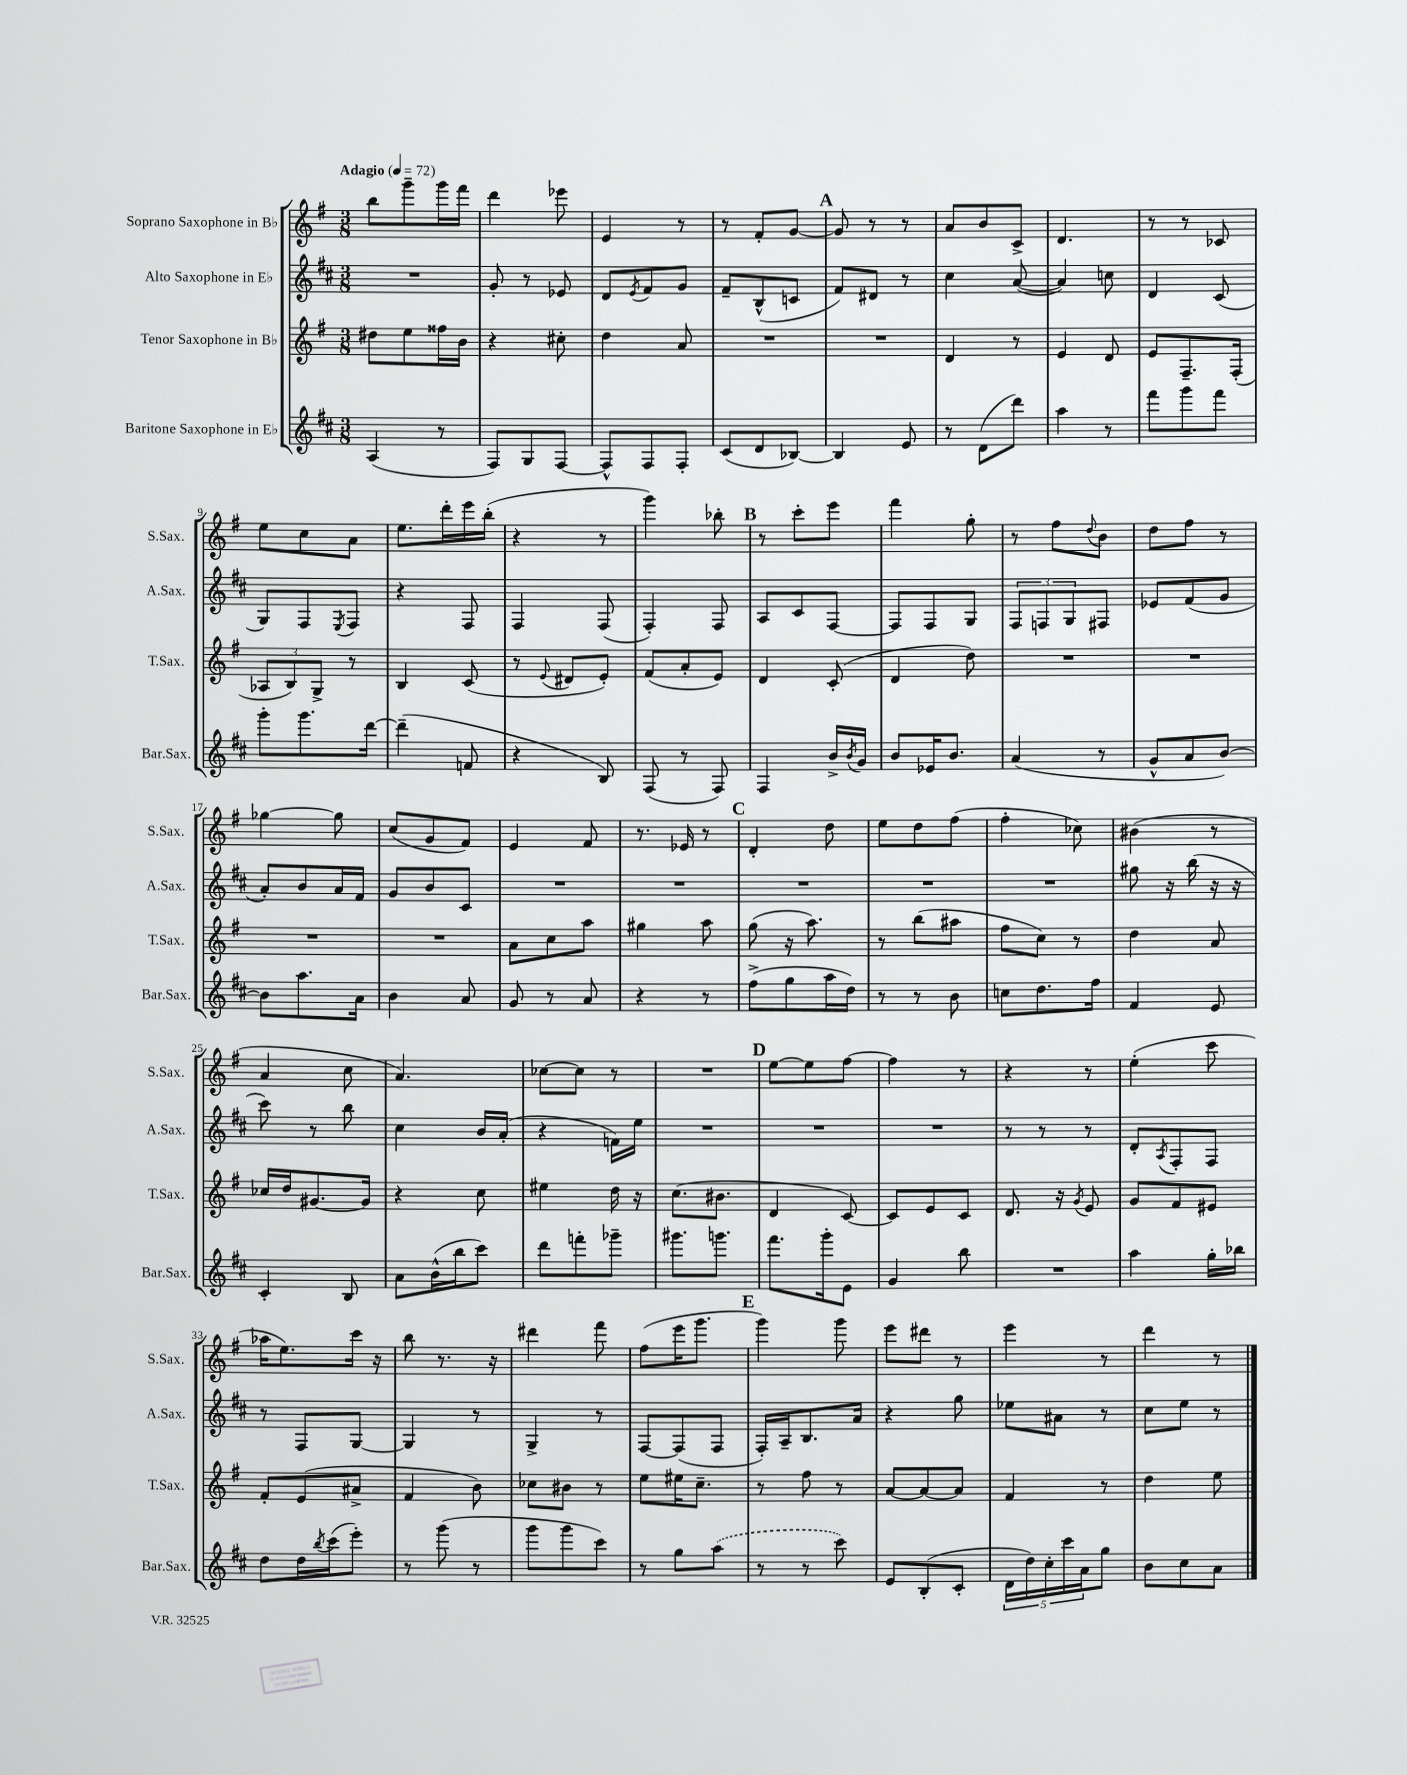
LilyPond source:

<<
\new StaffGroup <<
\new Staff = "s0" \with { instrumentName = "Soprano Saxophone in Bb" shortInstrumentName = "S.Sax." } {
    \clef treble \key g \major \numericTimeSignature \time 3/8 \tempo "Adagio" 4 = 72
    b''8 g'''8-- g'''16 fis'''16 |
    d'''4 ees'''8 |
    e'4 r8 |
    r8 fis'8-. g'8~ |
    \mark \markup { \bold "A" } g'8 r8 r8 |
    a'8 b'8 c'8-> |
    d'4. |
    r8 r8 ces'8 |
    e''8 c''8 a'8 |
    e''8. d'''16-. e'''16 b''16-.( |
    r4 r8 |
    g'''4) bes''8-. |
    \mark \markup { \bold "B" } r8 c'''8-. e'''8 |
    fis'''4 g''8-. |
    r8 fis''8 \appoggiatura { d''8 } b'8 |
    d''8 fis''8 r8 |
    ges''4~ ges''8 |
    c''8( g'8 fis'8) |
    e'4 fis'8 |
    r8. ees'16 r8 |
    \mark \markup { \bold "C" } d'4-. d''8 |
    e''8 d''8 fis''8( |
    fis''4-. ces''8) |
    bis'4( r8 |
    a'4 c''8 |
    a'4.) |
    ces''8~ ces''8 r8 |
    R4. |
    \mark \markup { \bold "D" } e''8~ e''8 fis''8~ |
    fis''4 r8 |
    r4 r8 |
    e''4-.( c'''8 |
    aes''16 e''8.) c'''16 r16 |
    b''8 r8. r16 |
    dis'''4 fis'''8 |
    fis''8( e'''16 g'''8. |
    \mark \markup { \bold "E" } g'''4) g'''8 |
    e'''8 dis'''8 r8 |
    e'''4 r8 |
    d'''4 r8 \bar "|." |
}
\new Staff = "s1" \with { instrumentName = "Alto Saxophone in Eb" shortInstrumentName = "A.Sax." } {
    \clef treble \key d \major \numericTimeSignature \time 3/8
    R4. |
    g'8-. r8 ees'8 |
    d'8 \acciaccatura { e'8 } fis'8 g'8 |
    fis'8-- b8-^( c'8 |
    \mark \markup { \bold "A" } fis'8) dis'8 r8 |
    cis''4 a'8~( |
    a'4) c''8 |
    d'4 cis'8( |
    g8) fis8 \acciaccatura { e8 } fis8 |
    r4 fis8 |
    fis4 fis8( |
    fis4-.) fis8 |
    \mark \markup { \bold "B" } a8 cis'8 fis8~ |
    fis8 fis8 g8 |
    \tuplet 3/2 { fis8 f8 g8 } fis8 |
    ees'8 fis'8( g'8 |
    a'8-.) b'8 a'16 fis'16 |
    g'8 b'8 cis'8 |
    R4. |
    R4. |
    \mark \markup { \bold "C" } R4. |
    R4. |
    R4. |
    gis''8 r16 b''16( r16 r16 |
    cis'''8) r8 b''8 |
    cis''4 b'16 a'16-.( |
    r4 f'16) e''16 |
    R4. |
    \mark \markup { \bold "D" } R4. |
    R4. |
    r8 r8 r8 |
    d'8-. \acciaccatura { a8 } fis8-. fis8 |
    r8 fis8 g8~ |
    g4 r8 |
    g4-> r8 |
    fis8~ fis8( fis8 |
    \mark \markup { \bold "E" } fis16-.) a16-- b8. a'16 |
    r4 g''8 |
    ees''8 ais'8 r8 |
    cis''8 e''8 r8 \bar "|." |
}
\new Staff = "s2" \with { instrumentName = "Tenor Saxophone in Bb" shortInstrumentName = "T.Sax." } {
    \clef treble \key g \major \numericTimeSignature \time 3/8
    dis''8 e''8 fisis''16 b'16 |
    r4 cis''8-. |
    d''4 a'8 |
    R4. |
    \mark \markup { \bold "A" } R4. |
    d'4 r8 |
    e'4 d'8 |
    e'8 fis8.-- fis16-.( |
    \tuplet 3/2 { aes8 b8) g8-> } r8 |
    b4 c'8( |
    r8 \appoggiatura { e'8 } dis'8 e'8-.) |
    fis'8( a'8-. e'8) |
    \mark \markup { \bold "B" } d'4 c'8-.( |
    d'4 d''8) |
    R4. |
    R4. |
    R4. |
    R4. |
    a'8 c''8 a''8 |
    gis''4 a''8 |
    \mark \markup { \bold "C" } g''8( r16 a''8.) |
    r8 b''8( ais''8 |
    fis''8 c''8) r8 |
    d''4 a'8 |
    ces''16 d''16 gis'8.~ gis'16 |
    r4 c''8 |
    eis''4 d''16 r16 |
    c''8.( bis'8. |
    \mark \markup { \bold "D" } d'4 c'8~) |
    c'8 e'8 c'8 |
    d'8. r16 \acciaccatura { g'8 } e'8 |
    g'8 fis'8 eis'8 |
    fis'8-. e'8( ais'8-> |
    fis'4 b'8) |
    ces''8 bis'8 r8 |
    e''8 eis''16 c''8.-- |
    \mark \markup { \bold "E" } r8 fis''8 r8 |
    a'8~ a'8~ a'8 |
    fis'4 r8 |
    d''4 e''8 \bar "|." |
}
\new Staff = "s3" \with { instrumentName = "Baritone Saxophone in Eb" shortInstrumentName = "Bar.Sax." } {
    \clef treble \key d \major \numericTimeSignature \time 3/8
    a4( r8 |
    fis8) g8 fis8~ |
    fis8-^ fis8 fis8-. |
    cis'8( d'8 bes8~) |
    \mark \markup { \bold "A" } bes4 e'8 |
    r8 d'8( d'''8) |
    a''4 r8 |
    fis'''8 g'''8 fis'''8 |
    g'''8-. g'''8. d'''16~ |
    d'''4--( f'8 |
    r4 b8) |
    fis8( r8 fis8) |
    \mark \markup { \bold "B" } fis4 b'16-> \acciaccatura { b'8 } g'16 |
    b'8 ees'16 b'8. |
    a'4( r8 |
    g'8-^ a'8 b'8~) |
    b'8 a''8. a'16 |
    b'4 a'8 |
    g'8 r8 a'8 |
    r4 r8 |
    \mark \markup { \bold "C" } fis''8->( g''8 a''16 d''16) |
    r8 r8 b'8 |
    c''8 d''8. fis''16 |
    fis'4 e'8 |
    cis'4-. b8 |
    a'8 b'16-^( b''16 cis'''8) |
    d'''8 f'''8-. ges'''8-- |
    gis'''8. g'''8. |
    \mark \markup { \bold "D" } fis'''8. g'''16-. e'8 |
    g'4 b''8 |
    R4. |
    a''4 g''16-. bes''16 |
    d''8 d''16 \acciaccatura { b''8 } cis'''16( e'''8-.) |
    r8 g'''8( r8 |
    g'''8 g'''8 cis'''8) |
    r8 g''8 \once \slurDashed a''8( |
    \mark \markup { \bold "E" } r8 r8 cis'''8) |
    e'8 b8-.( cis'8-. |
    \tuplet 5/4 { d'16 d''16) cis''16-. cis'''16 a'16 } g''8 |
    b'8 cis''8 a'8 \bar "|." |
}
>>
>>
